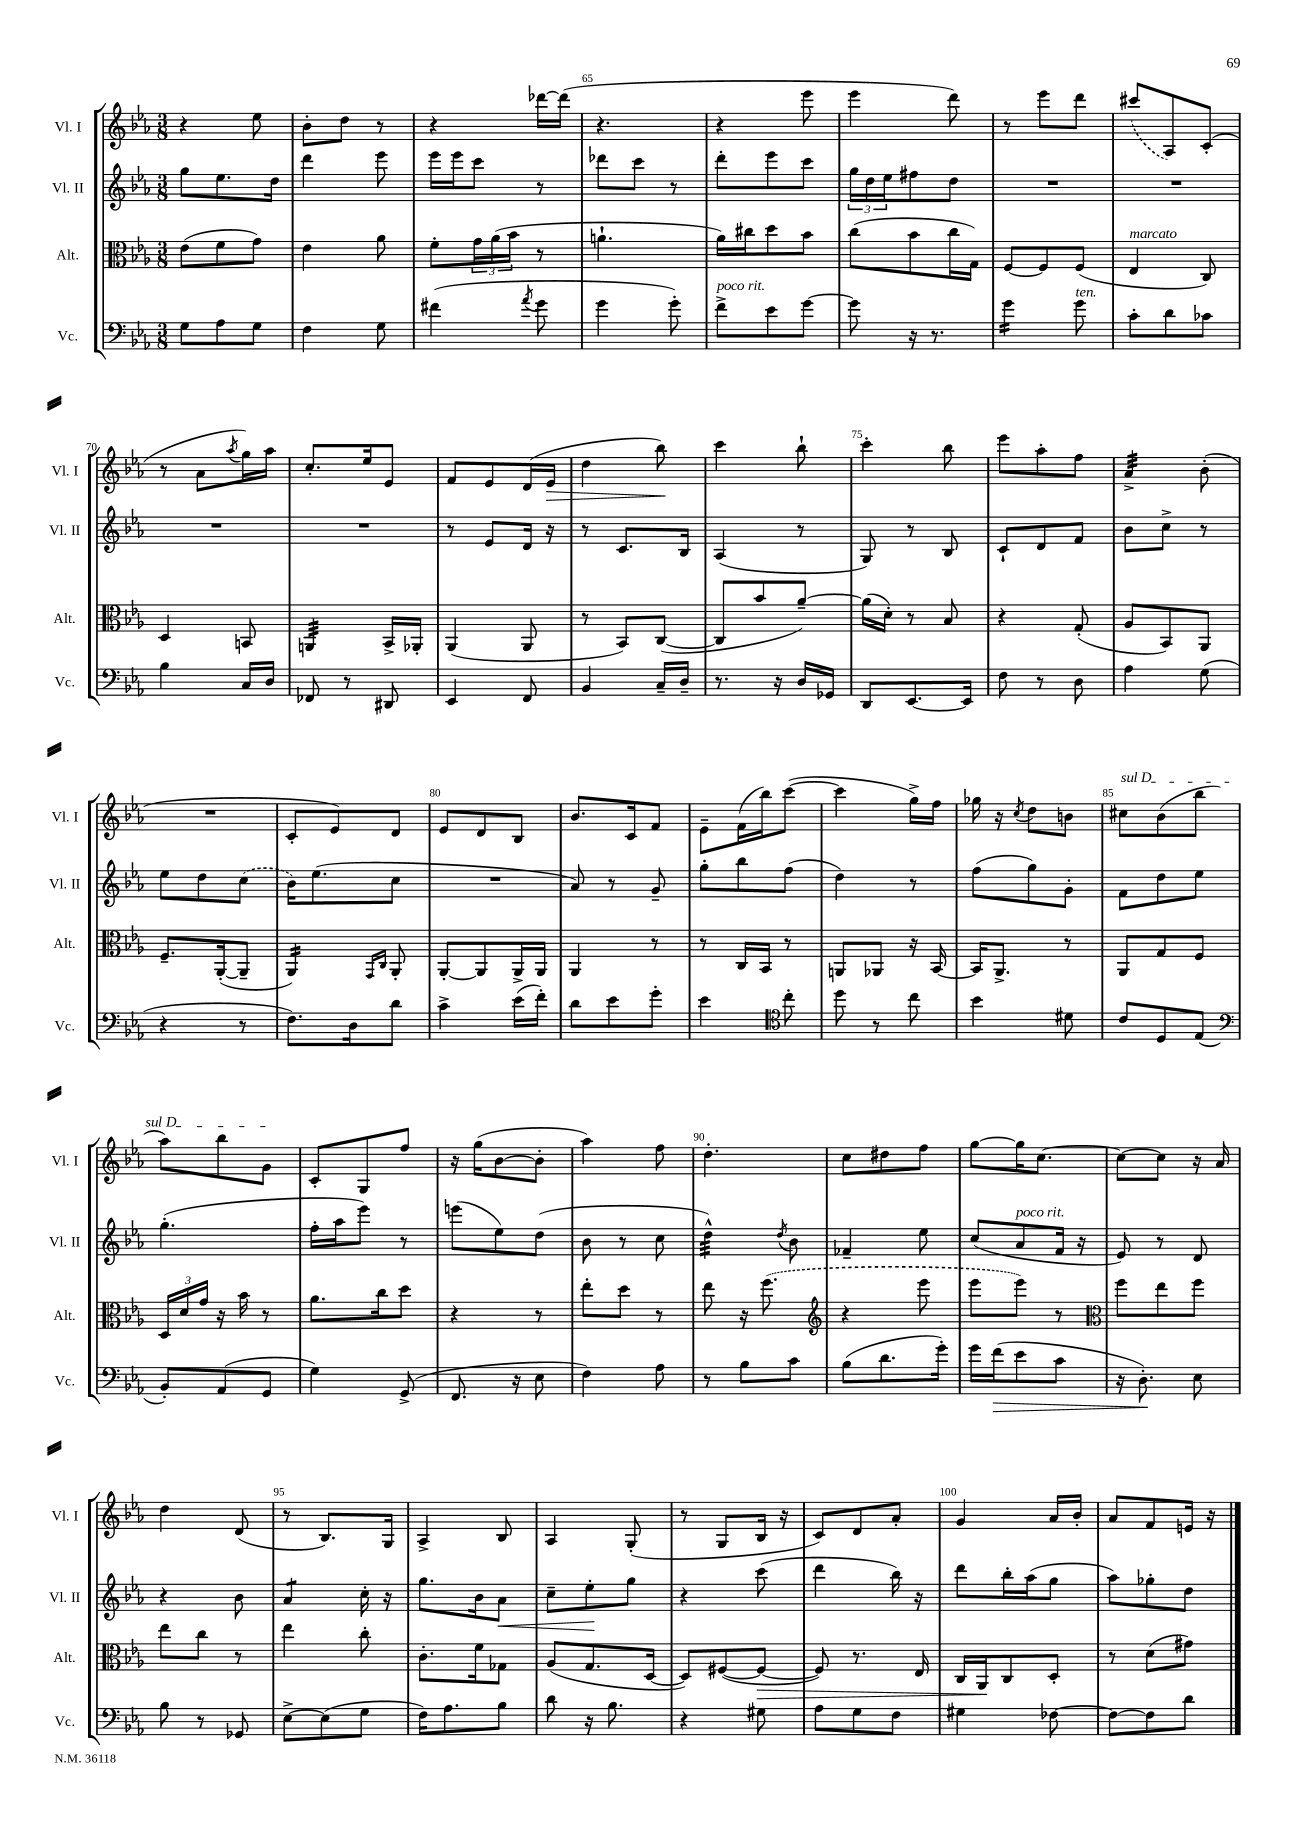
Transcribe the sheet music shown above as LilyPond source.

<<
\new StaffGroup <<
\new Staff = "s0" \with { instrumentName = "Vl. I" shortInstrumentName = "Vl. I" } {
    \clef treble \key ees \major \numericTimeSignature \time 3/8
    r4 ees''8 |
    bes'8-. d''8 r8 |
    r4 des'''16~ des'''16( |
    r4. |
    r4 ees'''8 |
    ees'''4 d'''8) |
    r8 ees'''8 d'''8 |
    \once \slurDashed cis'''8( aes8) c'8-.( |
    r8 aes'8 \acciaccatura { aes''8 } g''16) aes''16 |
    c''8.-. ees''16 ees'8 |
    f'8 ees'8 d'16( ees'16\> |
    d''4 bes''8\!) |
    c'''4 bes''8-! |
    c'''4-. bes''8 |
    ees'''8 aes''8-. f''8 |
    aes'4:32-> bes'8-.( |
    R4. |
    c'8-. ees'8) d'8 |
    ees'8 d'8 bes8 |
    bes'8. c'16 f'8 |
    ees'8-- f'16( bes''16) c'''8~( |
    c'''4 g''16->) f''16 |
    ges''16 r16 \acciaccatura { c''8 } d''8 b'8 |
    \once \override TextSpanner.bound-details.left.text = \markup { \italic "sul D" } cis''8\startTextSpan bes'8( bes''8 |
    aes''8) bes''8 g'8\stopTextSpan |
    c'8-. g8 f''8 |
    r16 g''16( bes'8~ bes'8-. |
    aes''4) f''8 |
    d''4.-. |
    c''8 dis''8 f''8 |
    g''8~ g''16 c''8.~ |
    c''8~ c''8 r16 aes'16 |
    d''4 d'8( |
    r8 bes8.) g16 |
    aes4-> bes8 |
    aes4 g8-.( |
    r8 g8 bes16 r16 |
    c'8) d'8 aes'8-. |
    g'4 aes'16 bes'16-. |
    aes'8 f'8 e'16 r16 \bar "|." |
}
\new Staff = "s1" \with { instrumentName = "Vl. II" shortInstrumentName = "Vl. II" } {
    \clef treble \key ees \major \numericTimeSignature \time 3/8
    g''8 ees''8. d''16 |
    d'''4 ees'''8 |
    ees'''16 ees'''16 c'''8 r8 |
    des'''8 c'''8 r8 |
    d'''8-. ees'''8 c'''8 |
    \tuplet 3/2 { g''16 d''16 ees''16 } fis''8 d''8 |
    R4. |
    R4. |
    R4. |
    R4. |
    r8 ees'8 d'16 r16 |
    r8 c'8. bes16 |
    aes4( r8 |
    g8) r8 bes8 |
    c'8-! d'8 f'8 |
    bes'8 c''8-> r8 |
    ees''8 d''8 \once \slurDashed c''8( |
    bes'16) ees''8.( c''8 |
    R4. |
    aes'8) r8 g'8-- |
    g''8-. bes''8 f''8( |
    d''4) r8 |
    f''8( g''8) g'8-. |
    f'8 d''8 ees''8 |
    g''4.-.( |
    f''16-. aes''16 ees'''8) r8 |
    e'''8( ees''8) d''8( |
    bes'8 r8 c''8 |
    d''4:32-^) \acciaccatura { d''8 } bes'8 |
    fes'4-- ees''8 |
    c''8( aes'8^\markup { \italic "poco rit." } f'16 r16 |
    ees'8) r8 d'8 |
    r4 bes'8 |
    aes'4:8 c''16-. r16 |
    g''8. bes'16 aes'8\< |
    c''8-- ees''8-.\! g''8 |
    r4 c'''8( |
    d'''4 bes''16) r16 |
    d'''8 bes''16-. aes''16( g''8 |
    aes''8) ges''8-. d''8 \bar "|." |
}
\new Staff = "s2" \with { instrumentName = "Alt." shortInstrumentName = "Alt." } {
    \clef alto \key ees \major \numericTimeSignature \time 3/8
    ees'8( f'8 g'8) |
    ees'4 aes'8 |
    f'8-. \tuplet 3/2 { g'16 aes'16( bes'16 } r8 |
    a'4.-! |
    aes'16) cis''16 d''8 bes'8 |
    c''8( bes'8 c''16 g16) |
    f8~ f8 f8( |
    ees4^\markup { \italic "marcato" } c8) |
    d4 b,8 |
    a,4:32 bes,16-> aes,16-. |
    aes,4( aes,8 |
    r8 bes,8) c8~( |
    c8 bes'8 aes'8~--) |
    aes'16( d'16-.) r8 bes8 |
    r4 g8-.( |
    aes8 bes,8) aes,8 |
    f8.-- aes,16~-.( aes,8-- |
    aes,4:16) \grace { g,16 c16 } aes,8-. |
    aes,8~-. aes,8 aes,16-> aes,16 |
    aes,4 r8 |
    r8 c16 bes,16 r8 |
    a,8 aes,8 r16 bes,16~ |
    bes,16 aes,8.-> r8 |
    aes,8 g8 f8 |
    \tuplet 3/2 { d16 d'16 g'16 } r16 bes'16 r8 |
    aes'8. c''16 d''8 |
    r4 r8 |
    ees''8-. d''8 r8 |
    ees''8 r16 \once \slurDashed f''8.( |
    \clef treble r4 ees'''8 |
    ees'''8 ees'''8) r8 |
    \clef alto f''8 ees''8 f''8 |
    ees''8 c''8 r8 |
    ees''4 c''8-. |
    c'8.-. f'16 ges8 |
    aes8( g8. d16~ |
    d8) fis8~( fis8~\> |
    fis8) r8. ees16 |
    c16 aes,16\! c8 d8-. |
    r8 d'8( gis'8) \bar "|." |
}
\new Staff = "s3" \with { instrumentName = "Vc." shortInstrumentName = "Vc." } {
    \clef bass \key ees \major \numericTimeSignature \time 3/8
    g8 aes8 g8 |
    f4 g8 |
    fis'4( \acciaccatura { aes'8 } g'8 |
    g'4 g'8-.) |
    f'8->^\markup { \italic "poco rit." } ees'8 g'8~ |
    g'8 r16 r8. |
    g'4:16 g'8^\markup { \italic "ten." } |
    c'8-. d'8 ces'8 |
    bes4 c16 d16 |
    fes,8 r8 dis,8 |
    ees,4 f,8 |
    bes,4 c16-- d16-- |
    r8. r16 d16 ges,16 |
    d,8 ees,8.~ ees,16 |
    f8 r8 d8 |
    aes4 g8( |
    r4 r8 |
    f8.) d16 d'8 |
    c'4-> ees'16( f'16-.) |
    d'8 ees'8 g'8-. |
    ees'4 \clef tenor c''8-. |
    d''8 r8 c''8 |
    bes'4 dis'8 |
    c'8 d8 ees8( |
    \clef bass bes,8-.) aes,8( g,8 |
    g4) g,8->( |
    f,8. r16 ees8 |
    f4) aes8 |
    r8 bes8 c'8 |
    bes8( d'8. g'16-.) |
    g'16 f'16\>( ees'8 c'8 |
    r16 d8.-.\!) ees8 |
    bes8 r8 ges,8 |
    ees8~-> ees8( g8 |
    f16) aes8. bes8 |
    d'8 r16 bes8. |
    r4 gis8 |
    aes8 g8 f8 |
    gis4 fes8~ |
    fes8~ fes8 d'8 \bar "|." |
}
>>
>>
\layout { \context { \Score currentBarNumber = #62 \override BarNumber.break-visibility = ##(#f #t #t) barNumberVisibility = #(every-nth-bar-number-visible 5) } }
